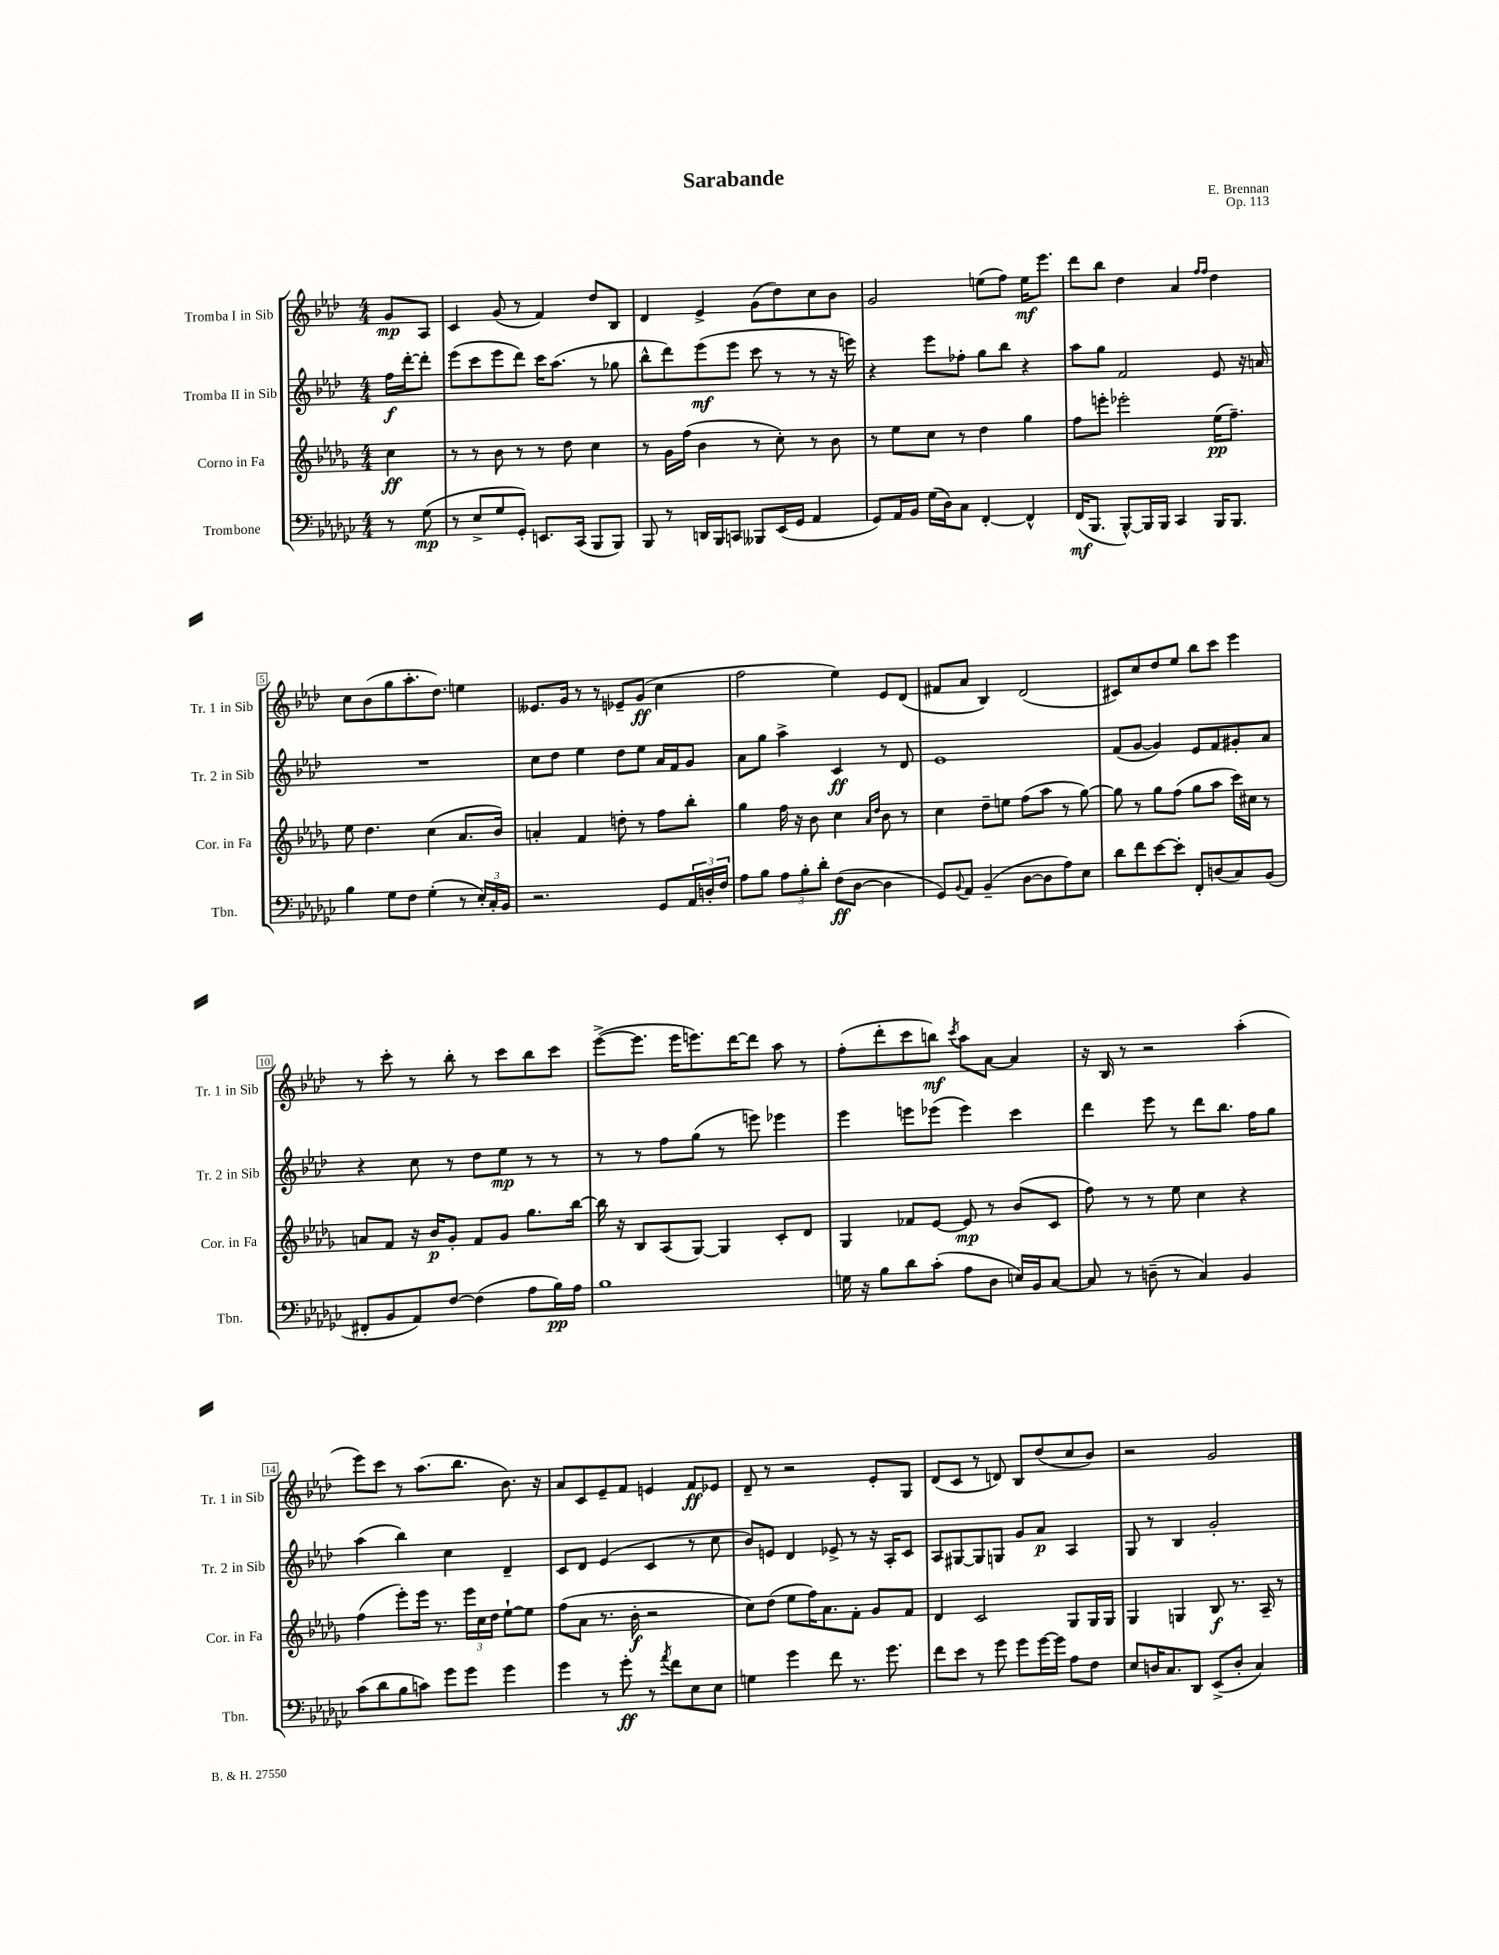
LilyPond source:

\header { title = "Sarabande" composer = "E. Brennan" opus = "Op. 113" }
<<
\new StaffGroup <<
\new Staff = "s0" \with { instrumentName = "Tromba I in Sib" shortInstrumentName = "Tr. 1 in Sib" } {
    \clef treble \key aes \major \numericTimeSignature \time 4/4 \partial 4
    g'8\mp aes8 |
    c'4 g'8( r8 f'4) des''8 bes8 |
    des'4 ees'4-> g'8( des''8) c''8 bes'8 |
    g'2 e''8( f''8) e''16\mf ees'''8. |
    des'''8 bes''8 des''4 aes'4 \grace { f''16 f''16 } des''4 |
    c''8 bes'8( g''8 aes''8.-. des''8.) e''4 |
    eeses'8. g'16 r8 r8 ees'8-- g'8\ff( c''4 |
    f''2 ees''4) ees'8 des'8( |
    fis'8 aes'8 bes4) des'2( |
    cis'8) c''8 des''8 ees''8 bes''8 c'''8 ees'''4 |
    r8 c'''8-. r8 bes''8-. r8 c'''8 bes''8 c'''8 |
    ees'''8~->( ees'''8. ees'''16 e'''8.) des'''16~ des'''8 aes''8 r8 |
    f''8-.( des'''8-. c'''8 b''8\mf) \acciaccatura { c'''8 } aes''8 aes'8~ aes'4 |
    r16 bes16 r8 r2 aes''4-.( |
    ees'''8) c'''8 r8 aes''8.( bes''8. bes'8.) r16 |
    aes'8 c'8 ees'8-- f'8 e'4 f'8\ff ees'8 |
    des'8-- r8 r2 ees'8-. g8 |
    des'8( c'8 r8 d'8) bes8 des''8( c''8 bes'8) |
    r2 g'2 \bar "|." |
}
\new Staff = "s1" \with { instrumentName = "Tromba II in Sib" shortInstrumentName = "Tr. 2 in Sib" } {
    \clef treble \key aes \major \numericTimeSignature \time 4/4 \partial 4
    f''16\f des'''16~-. des'''8-. |
    ees'''8( c'''8 ees'''8 des'''8) c'''16 aes''8.( r8 ges''8 |
    bes''8-^ des'''8) ees'''8\mf( ees'''8 c'''8 r8 r8 r16 e'''16) |
    r4 ees'''8 fes''8-. g''8 bes''8 r4 |
    aes''8 g''8 f'2 ees'8 r16 a'16 |
    R1 |
    c''8 des''8 ees''4 des''8 ees''8 aes'16 f'16 g'8 |
    aes'8 g''8 aes''4-> c'4\ff r8 des'8 |
    ees'1 |
    f'8( g'8~ g'4) ees'8 f'8 gis'8-. aes'8 |
    r4 c''8 r8 des''8 ees''8\mp r8 r8 |
    r8 r8 f''8 g''8( r8 e'''8) ees'''4 |
    ees'''4 e'''8 ees'''8( ees'''4) c'''4 |
    des'''4 ees'''8 r8 des'''8 bes''8. f''16 g''8 |
    aes''4( bes''4) c''4 des'4-- |
    c'8 des'8 ees'4( c'4 r8 c''8 |
    bes'8) e'8 des'4 ees'8-> r8 r16 aes16-. c'8 |
    aes8 gis8~ gis8 g8 g'8 aes'8\p aes4 |
    g8 r8 bes4 g'2-. \bar "|." |
}
\new Staff = "s2" \with { instrumentName = "Corno in Fa" shortInstrumentName = "Cor. in Fa" } {
    \clef treble \key des \major \numericTimeSignature \time 4/4 \partial 4
    c''4\ff |
    r8 r8 bes'8 r8 r8 des''8 c''4 |
    r8 ges'16 f''16( bes'4 r8 c''8-.) r8 bes'8 |
    r8 ees''8 c''8 r8 des''4 ges''4 |
    f''8 e'''8-. ees'''2-. ees''16\pp( f''8.--) |
    ees''8 des''4. c''4( aes'8. bes'16) |
    a'4-. f'4 d''8-. r8 f''8 bes''8-. |
    ges''4 f''16 r16 bes'8 c''4 \grace { aes'16 des''16 } bes'8 r8 |
    c''4 des''8-- e''8 f''8( aes''8 r8 ges''8~) |
    ges''8 r8 ges''8 f''8( ges''8 aes''8 c'''16) cis''16 r8 |
    a'8 f'8 r16 bes'16\p ges'8-. f'8 ges'8 ges''8. bes''16~ |
    bes''16 r16 bes8 aes8( ges8~) ges4 c'8-. des'8 |
    ges4 fes'8 ees'8~ ees'8\mp r8 bes'8( c'8 |
    f''8) r8 r8 ees''8 c''4 r4 |
    f''4( ees'''8-.) ees'''16 r8. \tuplet 3/2 { ees'''16 c''16 des''16 } ees''8~-! ees''8 |
    f''8( aes'8 r8. bes'16-.\f r2 |
    c''8) des''8( ees''8 f''16) aes'8. f'8-. ges'8 f'8 |
    des'4 c'2 ges8 ges16 ges16 |
    ges4 g4 bes8\f r8. aes16-- r8 \bar "|." |
}
\new Staff = "s3" \with { instrumentName = "Trombone" shortInstrumentName = "Tbn." } {
    \clef bass \key ges \major \numericTimeSignature \time 4/4 \partial 4
    r8 ges8\mp( |
    r8 ees8-> ges8 ges,8-.) e,8. ces,16( bes,,8 bes,,8) |
    bes,,8 r8 d,16 bes,,16 c,8 beses,,8 ees,16( ges,16 aes,4 |
    ges,8) aes,16 bes,16 ges16( des16) ces8 f,4~-. f,4-^ |
    f,16\mf( bes,,8. bes,,8~-^) bes,,16 bes,,16 ces,4 bes,,16 bes,,8. |
    bes4 ges8 f8 ges4-.( r8 \tuplet 3/2 { ees16-.) ces16-. bes,16 } |
    r2. ges,8 \tuplet 3/2 { aes,16 d16-. f16 } |
    aes8 bes8 \tuplet 3/2 { aes8 bes8-. des'8-. } f8\ff( des8~ des4 |
    ges,8) \appoggiatura { bes,8 } aes,8 bes,4--( des8~ des8 aes8) ees8 |
    des'8 f'8 ees'8~ ees'8-. f,8-. d8( ces8) bes,8( |
    fis,8-. bes,8 aes,8) f8~ f4( aes8 bes16\pp) aes16 |
    bes1 |
    g16 r16 bes8 des'8 ces'8-.( aes8 des8 e16) bes,16 ces8~ |
    ces8 r8 d8--( r8 ces4) bes,4 |
    ces'8( des'8 bes8 c'8) ges'8 ges'8 ges'4 |
    ges'4 r8 ges'8-.\ff r8 \acciaccatura { aes'8 } f'8 ees8 ees8 |
    g4 ges'4 f'8 r8. ges'8. |
    f'8 ees'8 r8 ges'8 ges'8 ges'16~ ges'16 aes8 f8 |
    ees8 d16 ces8. des,8 ees,8->( d8-. ces4) \bar "|." |
}
>>
>>
\layout { \context { \Score \override BarNumber.stencil = #(make-stencil-boxer 0.1 0.3 ly:text-interface::print) } }
